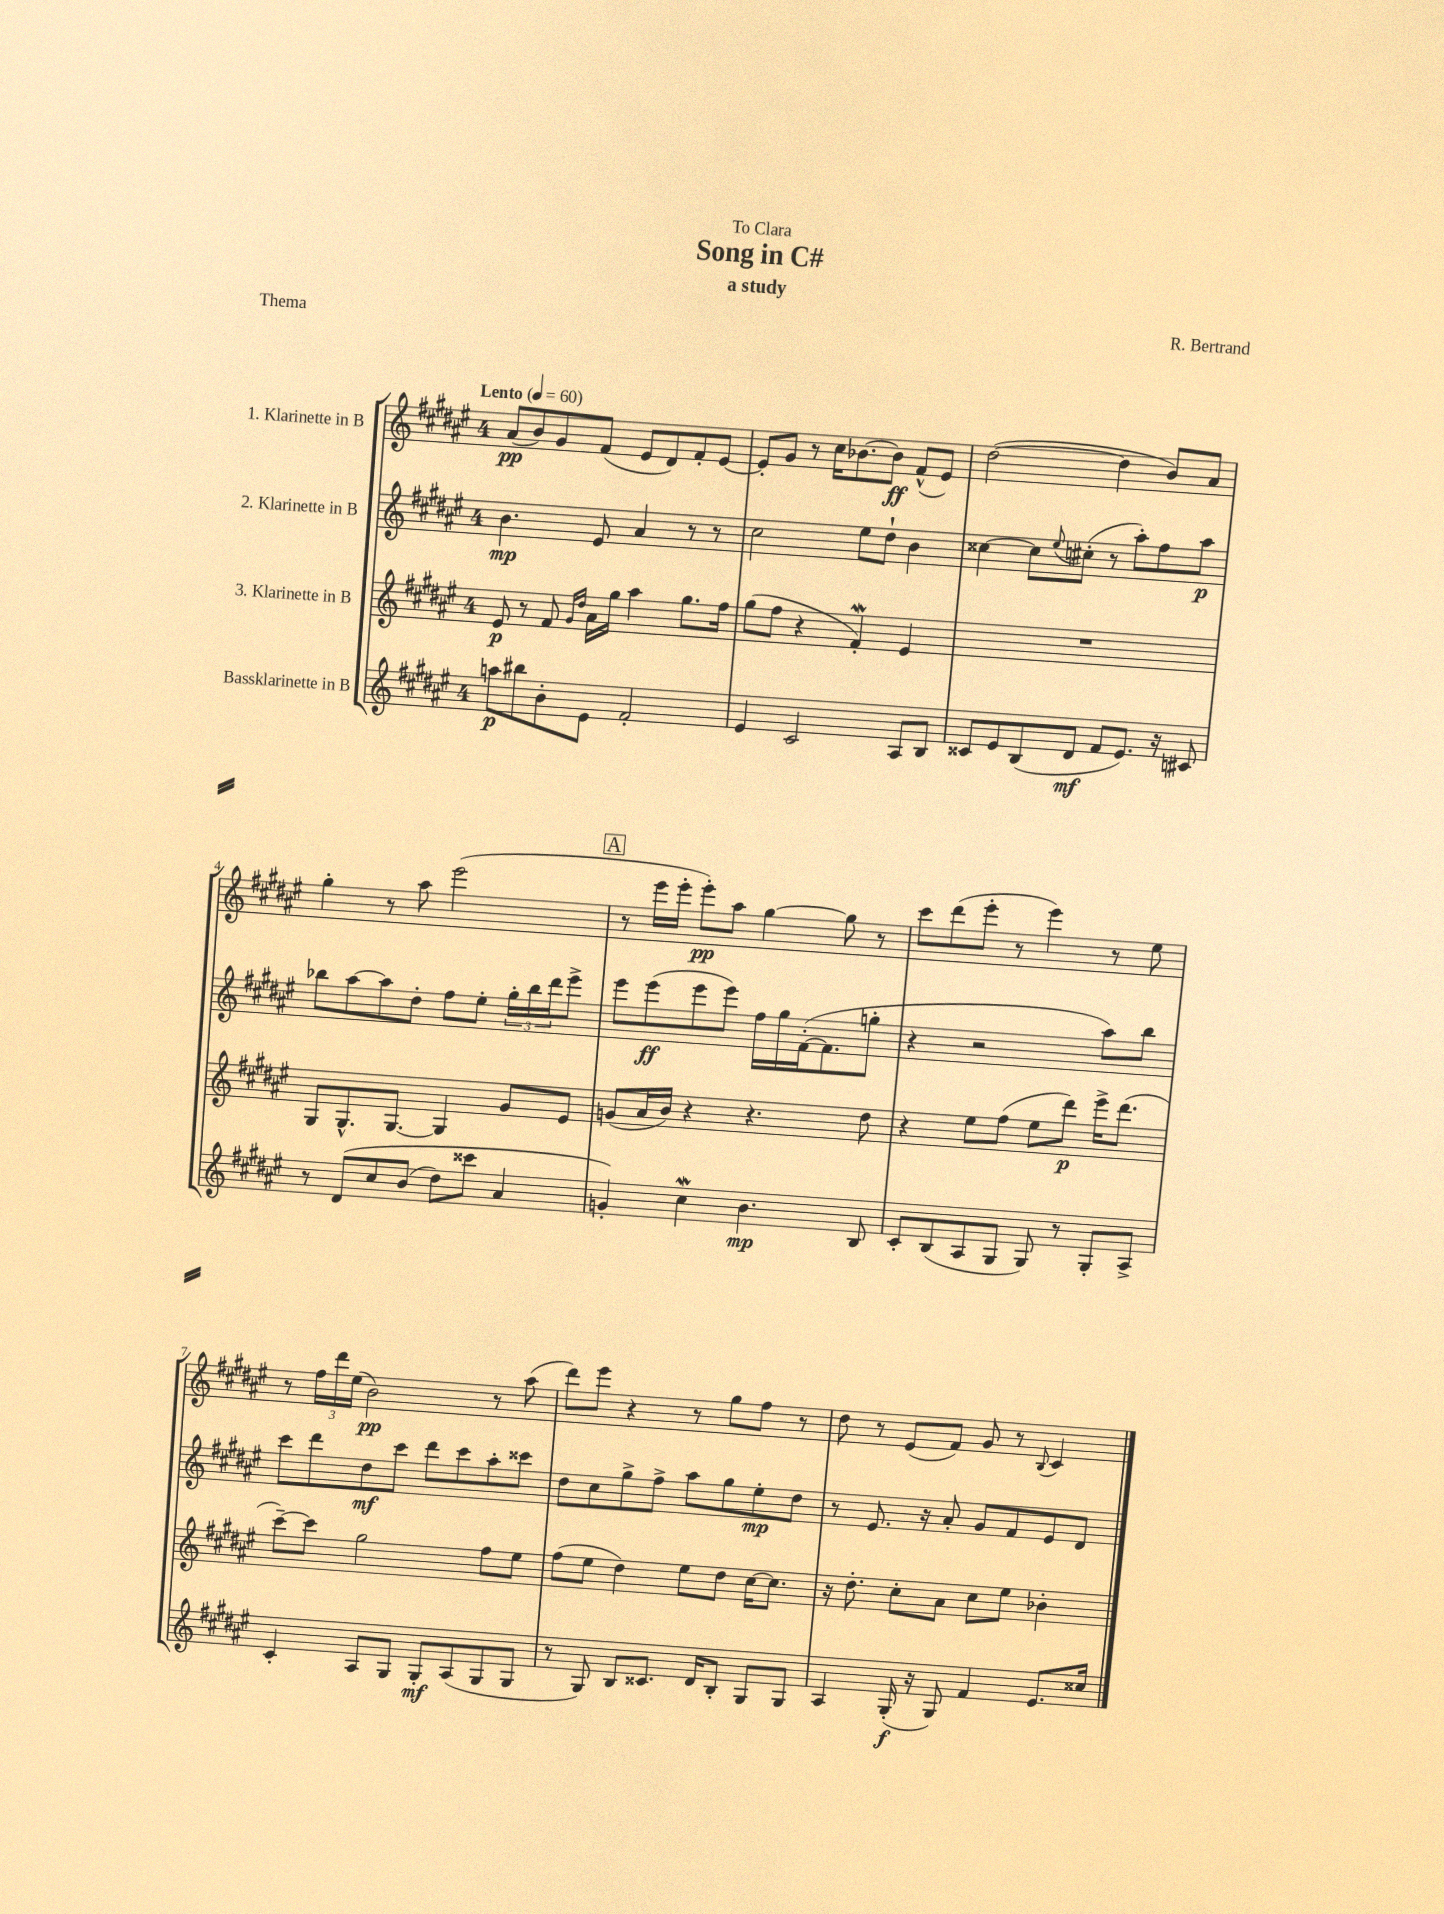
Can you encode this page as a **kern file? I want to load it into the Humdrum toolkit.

**kern	**kern	**kern	**kern
*staff4	*staff3	*staff2	*staff1
*clefG2	*clefG2	*clefG2	*clefG2
*k[f#c#g#d#a#e#]	*k[f#c#g#d#a#e#]	*k[f#c#g#d#a#e#]	*k[f#c#g#d#a#e#]
*M4/4	*M4/4	*M4/4	*M4/4
*MM60	*MM60	*MM60	*MM60
8aa	8e#	4.b	(8a#
8bb#	8r	.	8b)
8b'	8f#	.	8g#
.	16qqg#	.	.
.	16qqdd#	.	.
8e#	16a#	8e#	(8f#
.	16gg#	.	.
2f#'	4aa#	4a#	8e#
.	.	.	8d#)
.	8.gg#	8r	8f#'
.	.	8r	[8e#
.	16ff#	.	.
=	=	=	=
4e#	(8gg#	2cc#	8e#']
.	8ff#	.	8g#
2c#	4r	.	8r
.	.	.	16cc#
.	.	.	[8.b-
.	4f#')	8ee#	.
.	.	8dd#`	8b-]
8A#	4e#	4b	(8f#^^
8B	.	.	8e#)
=	=	=	=
8c##	1r	[4cc##	([2dd#
8e#	.	.	.
(8B	.	8cc##]	.
.	.	8qqee#	.
8d#	.	(8cc#'	.
8f#	.	8r	4dd#]
8.e#)	.	8aa#')	.
.	.	8ff#	8b)
16r	.	.	.
8c#	.	8aa#	8a#
=	=	=	=
8r	8G#	8bb-	4gg#'
&(8d#	8.G#^^	[8aa#	.
8cc#	.	8aa#]	8r
.	[8.G#	.	.
(8b	.	8dd#'	8aa#
8dd#)	4G#]	8ff#	(2eee#
8ccc##	.	8ee#'	.
4a#	8g#	24gg#'	.
.	.	24bb-	.
.	.	24ddd#	.
.	8e#	8eee#^	.
=	=	=	=
4g'&)	(8g	8eee#	8r
.	16a#	(8eee#	16eee#
.	16b)	.	16eee#'
4cc#	4r	8eee#	8eee#')
.	.	8eee#)	8aa#
4.b	4.r	16ff#	[4gg#
.	.	16gg#	.
.	.	([16f#'	.
.	.	8.f#]	.
.	.	.	8gg#]
8B	8dd#	8gg'	8r
=	=	=	=
8c#'	4r	4r	8ccc#
(8B	.	.	(8ddd#
8A#	8ee#	2r	8eee#'
8G#	(8ff#	.	8r
8G#)	8ee#	.	4eee#)
8r	8ddd#)	.	.
8G#'	16eee#^	8aa#)	8r
.	(8.ddd#	.	.
8A#^	.	8bb	8ee#
=	=	=	=
4c#'	[8ccc#~)	8ccc#	8r
.	8ccc#]	8ddd#	24ff#
.	.	.	24ddd#
.	.	.	(24ee#
8A#	2gg#	8dd#	2b)
8G#	.	8ccc#	.
8G#'	.	8ddd#	.
(8A#	.	8ccc#	.
8G#	8ff#	8aa#'	8r
8G#	8ee#	8ccc##	(8aa#
=	=	=	=
8r	(8ff#	8dd#	8ddd#)
8G#)	8ee#	8cc#	8eee#
8B	4dd#)	8gg#^	4r
8.c##	.	8ff#^	.
.	8ee#	8aa#	8r
16d#	.	.	.
8B'	8dd#	8gg#	8gg#
8G#	[16cc#	8ee#'	8ff#
.	8.cc#]	.	.
8G#	.	8dd#	8r
=	=	=	=
4A#	16r	8r	8dd#
.	8.dd#'	.	.
.	.	8.e#	8r
(16G#'	8cc#'	.	(8e#
16r	.	16r	.
8G#)	8a#	8a#'	8f#)
4f#	8cc#	8g#	8g#
.	8ee#	8f#	8r
.	.	.	8qqB
8.e#	4b-'	8e#	4c#
.	.	8d#	.
16cc##	.	.	.
==	==	==	==
*-	*-	*-	*-
